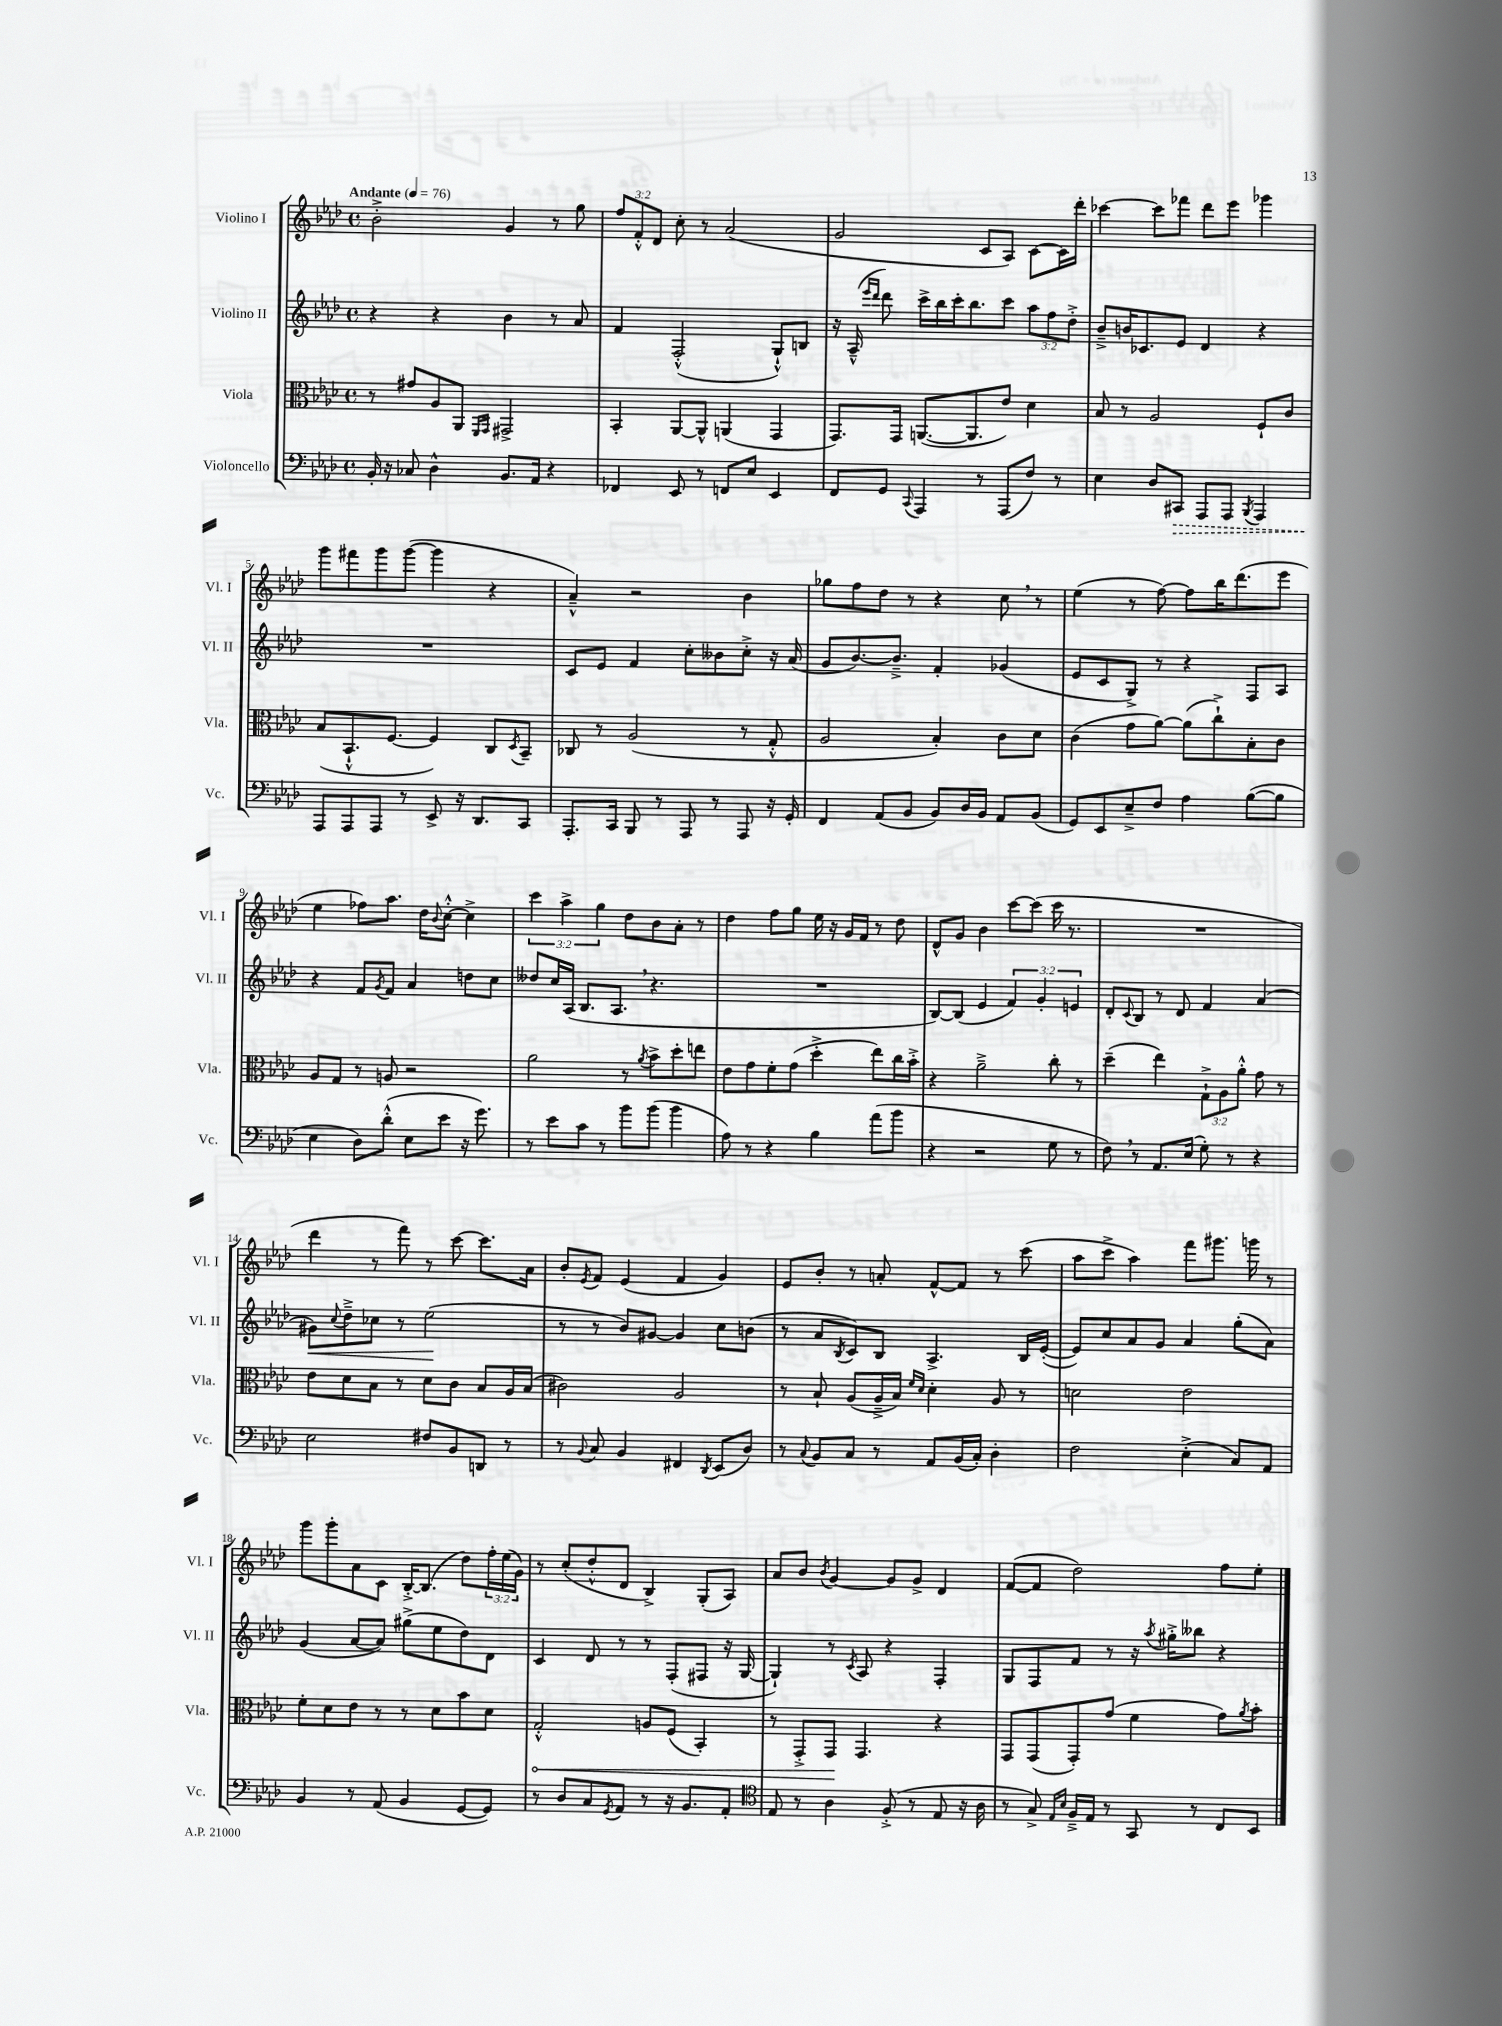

**kern	**kern	**kern	**kern
*staff4	*staff3	*staff2	*staff1
*clefF4	*clefC3	*clefG2	*clefG2
*k[b-e-a-d-]	*k[b-e-a-d-]	*k[b-e-a-d-]	*k[b-e-a-d-]
*M4/4	*M4/4	*M4/4	*M4/4
*met(c)	*met(c)	*met(c)	*met(c)
*MM76	*MM76	*MM76	*MM76
16BB-'	8r	4r	2b-'^
16r	.	.	.
8C-	8g#	.	.
4D-^^	8A-	4r	.
.	8AA-	.	.
.	16qqFF	.	.
.	16qqGG	.	.
8.BB-	2GG#^	4b-	4g
16AA-	.	.	.
4r	.	8r	8r
.	.	8a-	8gg
=	=	=	=
4FF-	4BB-'	4f	12ff
.	.	.	12f'^^
.	.	.	12d-
8EE-	[8AA-	(2F'^^	8cc'
8r	8AA-^^]	.	8r
8FF	(4AA	.	(2a-
8E-	.	.	.
4EE-	4GG	8G`^^)	.
.	.	8B	.
=	=	=	=
8FF	8.GG)	16r	2g
.	.	(16A-~^^	.
.	.	16qqeee-	.
.	.	16qqddd-	.
8GG	.	8ddd-)	.
.	16GG	.	.
8qqCC	.	.	.
4AAA-	([8.AA	16ccc^	.
.	.	16bb-	.
.	.	16ccc'	.
.	8.AA]	8.bb-	.
8r	.	.	8c
(8AAA-	8e-)	8ccc	8A-)
8F)	4d-	12aa-	[8c
.	.	12ff	.
8r	.	.	16c]
.	.	12dd-'^	.
.	.	.	16ddd-'
=	=	=	=
4E-	8B-	8b-~^	[4ccc-
.	8r	16b	.
.	.	8.c-	.
8D-	2A-	.	8ccc-]
8CC#	.	8e-	8fff-
8AAA-	.	4d-	8ddd-
8AAA-	.	.	8eee-
8qBBB-	.	.	.
4AAA-	8F`	4r	4ggg-
.	8c	.	.
=	=	=	=
8AAA-	(8B-	1r	8ggg
8AAA-	8.BB-`^^	.	8fff#
8AAA-	.	.	8ggg
.	[8.F	.	.
8r	.	.	([8ggg
8EE-^	4F])	.	4ggg]
16r	.	.	.
8.DD-	.	.	.
.	8C	.	4r
.	8qD-	.	.
8CC	8BB-~	.	.
=	=	=	=
8.AAA-'	8C-	8c	4a-~^^)
.	8r	8e-	.
16CC	.	.	.
8BBB-	(2A-	4f	2r
8r	.	.	.
8AAA-	.	8cc'	.
8r	.	8b--	.
8AAA-	8r	8cc'^	4b-
16r	8G'^^	16r	.
16GG'	.	(16a-	.
=	=	=	=
4FF	2A-	8g	8gg-
.	.	[8.b-)	8ff
(8AA-	.	.	8dd-
.	.	8.b-~^]	.
8BB-	.	.	8r
8BB-)	4B-')	4f'	4r
16D-	.	.	.
16BB-	.	.	.
8AA-	8c	(4g-	8cc
(8BB-	8d-	.	8r
=	=	=	=
8GG)	(4c	8e-	(4ee-
8EE-	.	8c	.
8E-~^	8g	8G^)	8r
8F	[8a-)	8r	[8ff)
4A-	(8a-]	4r	8ff]
.	8cc`^)	.	16bb-
.	.	.	(8.ddd-
([8B-	8B-'	8F	.
8B-]	8c	8A-	8eee-
=	=	=	=
4E-	8A-	4r	4ee-
.	8G	.	.
8D-)	8r	8f	8ff-)
.	.	8qg	.
(8d-'^^	8A	8f	8.aa-
8E-	2r	4a-	.
.	.	.	16dd-
.	.	.	8qqb-
8e-	.	.	[8cc'^^
16r	.	8dd	4cc^]
8.g)	.	.	.
.	.	8cc	.
=	=	=	=
8r	2a-	8dd--	6ccc
8e-	.	16cc	.
.	.	.	6aa-^
.	.	(16A-	.
8c	.	8.B-	.
.	.	.	6gg
8r	.	.	.
.	.	8.A-	.
8b-	8r	.	8dd-
.	8qa-	.	.
(8b-	8b-^	4.r	8b-
4b-	8dd-'	.	8a-'
.	8ee	.	8r
=	=	=	=
8A-)	8e-	1r	4dd-
8r	8g	.	.
4r	8f'	.	8ff
.	(8g	.	8gg
4B-	4dd-'^	.	16ee-
.	.	.	16r
.	.	.	16g
.	.	.	16f
(8a-	8ee-)	.	8r
8b-	16cc	.	8dd-
.	16b-'^	.	.
=	=	=	=
4r	4r	[8B-)	8d-^^
.	.	(8B-]	8g
2r	2a-~^	4e-	4b-
.	.	6f)	[8ccc
.	.	.	(8ccc]
.	.	6g'	.
8G	8cc'	.	16ccc
.	.	.	8.r
.	.	6e	.
8r	8r	.	.
=	=	=	=
8F)	(4dd-~	8d-'	1r
.	.	8qqc	.
8r	.	8B-	.
8.AA-	4ee-)	8r	.
.	.	8d-	.
(16E-	.	.	.
8G')	12G`^	4f	.
.	12A-	.	.
8r	.	.	.
.	12a-'^^	.	.
4r	8g	(4a-	.
.	8r	.	.
=	=	=	=
2E-	8e-	8g#)	4ddd-
.	.	8qqcc	.
.	8d-	8dd-~^	.
.	8B-	8cc-	8r
.	8r	8r	8fff)
8F#	8d-	(2ee-	8r
8BB-	8c	.	[8ccc
8DD	8B-	.	8.ccc]
8r	16A-	.	.
.	(16B-	.	16a-
=	=	=	=
8r	2c#)	8r	8b-'
8qqBB-	.	.	8qe-
8C	.	8r	8f
4BB-	.	8b-)	(4e-
.	.	[8g#	.
4FF#	2A-	4g#]	4f
8qDD-	.	.	.
(8EE-	.	8cc	4g)
8D-)	.	(8b	.
=	=	=	=
8r	8r	8r	8e-
8qqC	.	.	.
8BB-	8B-`	8a-	8b-'
.	.	8qB-	.
8C	(8A-	8c)	8r
8r	16A-~^	8B-	8a'
.	16B-)	.	.
.	16qqf	.	.
.	16qqd-	.	.
8AA-	4d-'	4.A-^	[8f^^
(16BB-	.	.	8f]
16C')	.	.	.
4D-'	8A-	.	8r
.	8r	16B-	(8ccc
.	.	([16e-'	.
=	=	=	=
2F	2d	8e-])	8aa-
.	.	8cc	8ccc^
.	.	8a-	4aa-)
.	.	8g	.
(4E-'^	2e-	4a-	8fff
.	.	.	8.ggg#
8C)	.	(8gg'	.
.	.	.	16ggg
8AA-	.	8a-)	8r
=	=	=	=
4BB-	8f'	(4g	8ggg
.	8d-	.	8ggg'
8r	8e-	[8a-	8a-
(8AA-	8r	8a-])	8c
4BB-	8r	(8gg#^	[16B-'^
.	.	.	(8.B-]
.	8d-	8ee-	.
[8GG	8b-	8dd-)	8dd-)
8GG])	8d-	8d-	24ff'
.	.	.	(24ee-
.	.	.	24g)
=	=	=	=
8r	2G'^^	4c	8r
8D-	.	.	(8cc'
8C	.	8d-	8dd-'^^
8qGG	.	.	.
8AA-	.	8r	8d-
8r	8A	8r	4B-^)
16r	(8F	(8F'	.
8.BB-	.	.	.
.	4BB-')	8F#	(8G'
8AA-'	.	16r	8A-)
.	.	[16G	.
=	=	=	=
*clefC4	*	*	*
8E-	8r	4G`])	8a-
8r	8GG'^	.	8b-
.	.	.	8qb-
4A-	8GG	8r	[4g
.	.	8qc	.
.	4.GG	8A-	.
(8F'^	.	4r	8g]
8r	.	.	8g^
8E-	4r	4F'	4d-
16r	.	.	.
16A-	.	.	.
=	=	=	=
8r	8GG	8G	([8f
8G^)	(8GG	8F	8f]
16qqE-	.	.	.
16qqB-	.	.	.
16F~^	8GG')	8f	2dd-)
16E-	.	.	.
8r	(8g	8r	.
8GG	4f	16r	.
.	.	8qaa-	.
.	.	16gg#'^	.
8r	.	8bb--	.
8C	8g)	4r	8ff
.	8qa-	.	.
8BB-	8b-'	.	8ee-'
==	==	==	==
*-	*-	*-	*-
